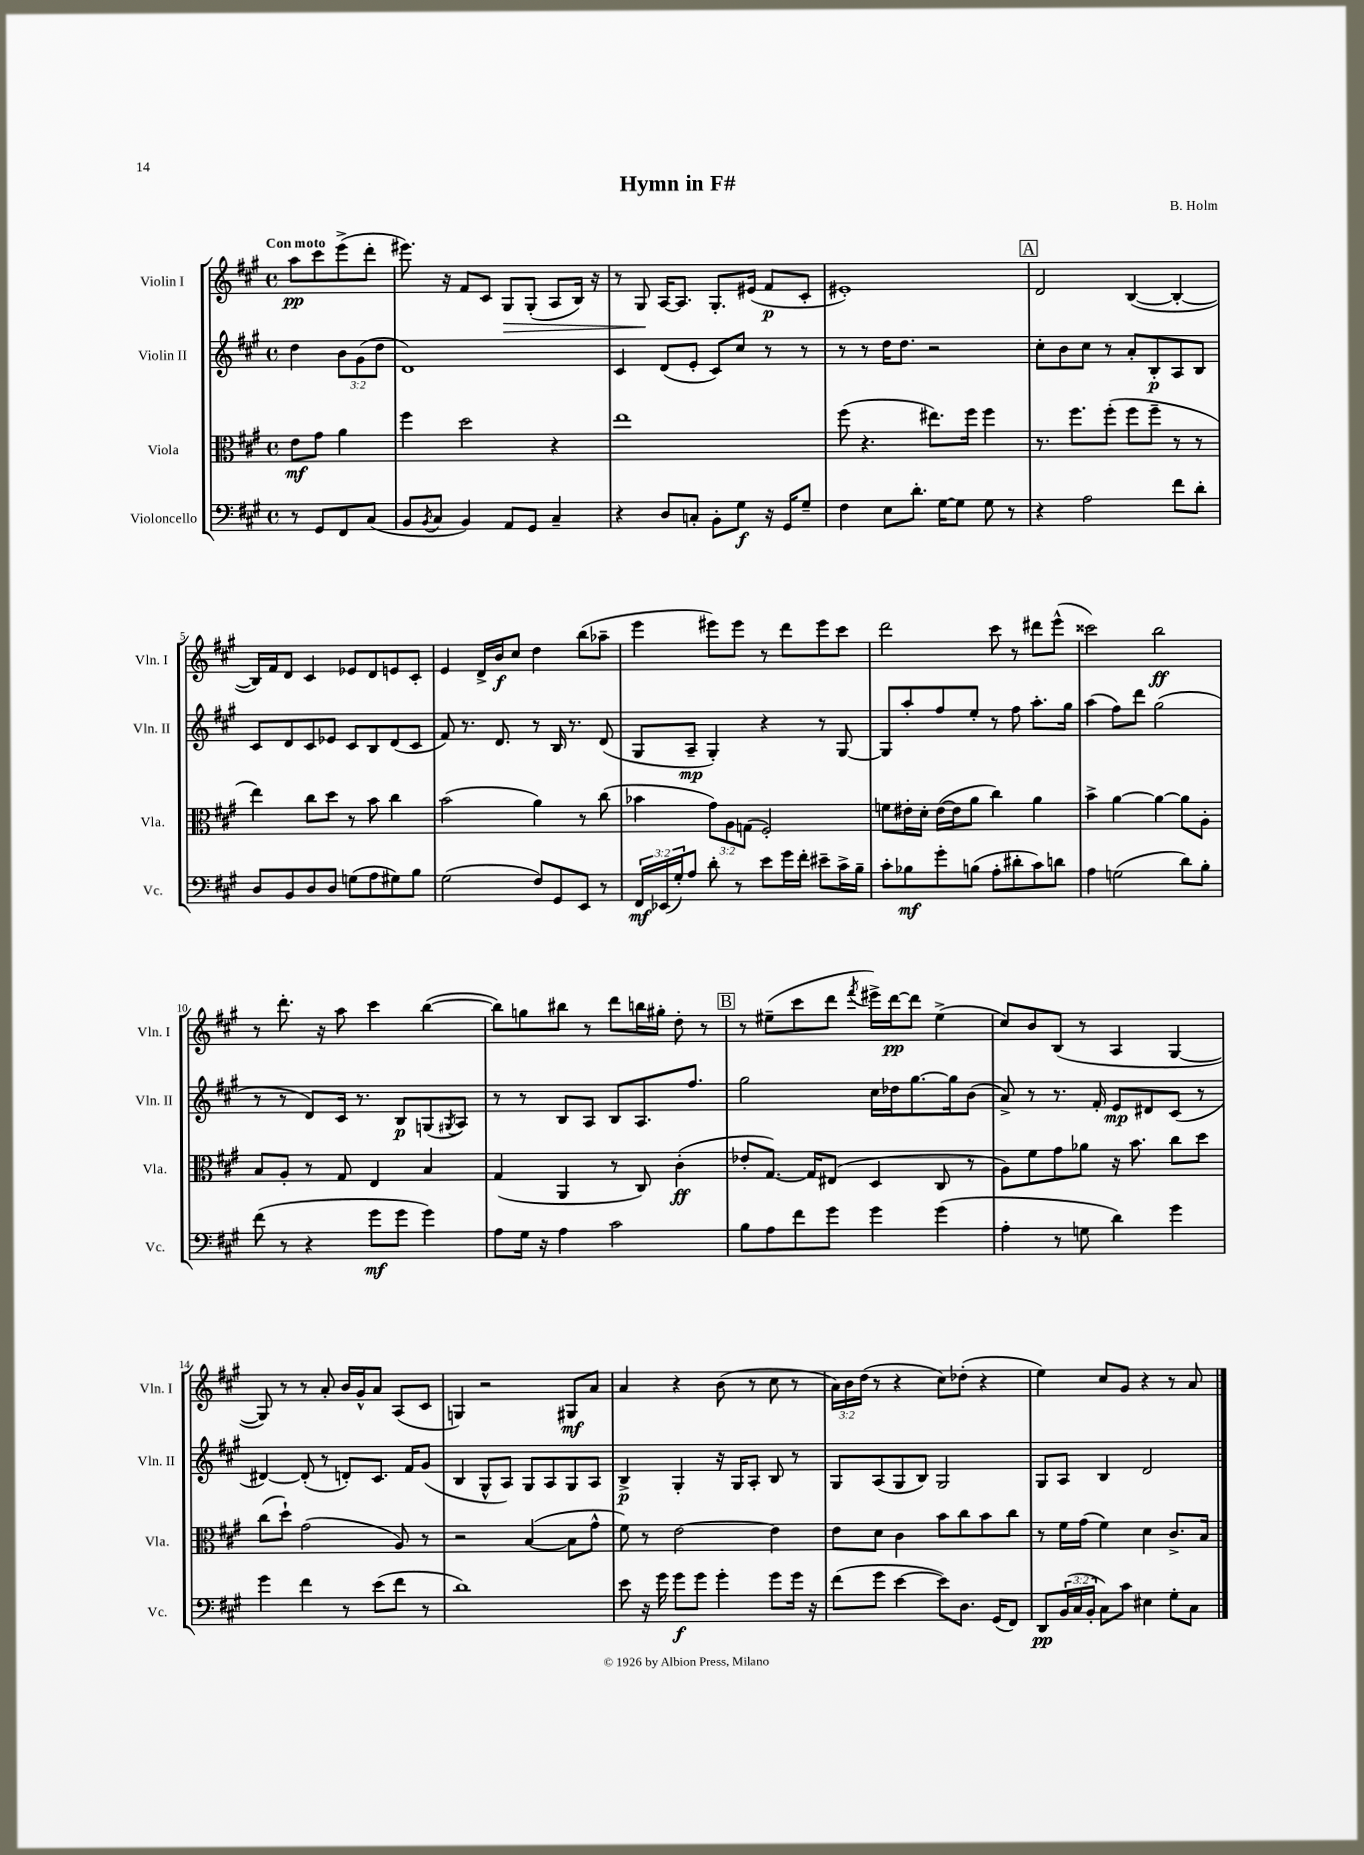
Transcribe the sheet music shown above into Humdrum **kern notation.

**kern	**kern	**kern	**kern
*staff4	*staff3	*staff2	*staff1
*clefF4	*clefC3	*clefG2	*clefG2
*k[f#c#g#]	*k[f#c#g#]	*k[f#c#g#]	*k[f#c#g#]
*M4/4	*M4/4	*M4/4	*M4/4
*met(c)	*met(c)	*met(c)	*met(c)
8r	8e\L	4dd\	8aa\L
8GG#/L	8g#\J	.	8ccc#\
8FF#/	4a\	12b\L	(8eee^\
.	.	(12g#\	.
(8C#/J	.	.	8ddd'\J
.	.	12dd\J	.
=	=	=	=
8BB/L	4ff#\	1d)	8.eee#\)
8qBB/	.	.	.
8C#/J	.	.	.
.	.	.	16r
4BB/)	2dd\	.	8f#/L
.	.	.	8c#/J
8AA/L	.	.	8G#/L
8GG#/J	.	.	(8G#'/J
4C#~/	4r	.	8A/L
.	.	.	16B/Jk)
.	.	.	16r
=	=	=	=
4r	1ee	4c#/	8r
.	.	.	8G#/
8D/L	.	(8d/L	[16A/LK
.	.	.	8.A/]J
8C'/J	.	8e'/J	.
8BB'\L	.	8c#/L)	8.G#'/L
8G#\J	.	8cc#/J	.
.	.	.	(16e#/Jk
16r	.	8r	8f#/L
16GG#/LK	.	.	.
8G#~/J	.	8r	8c#'/J
=	=	=	=
4F#\	(8ff#\	8r	1e#')
.	4.r	8r	.
8E\L	.	16dd\LK	.
.	.	8.dd\J	.
8.d'\J	.	.	.
.	8.ee#\L)	2r	.
[16G#\LK	.	.	.
8G#\]J	.	.	.
.	16ff#\Jk	.	.
8G#\	4ff#\	.	.
8r	.	.	.
=	=	=	=
4r	8.r	8cc#'\L	2d/
.	.	8b\	.
.	8.ff#\L	.	.
2A\	.	8cc#\J	.
.	(8ff#'\J	8r	.
.	8ff#\L	8a'/L	([4B/
.	8ff#~\J	8B'/	.
8f#\L	8r	8A/	4B'/_
8d'\J	8r	8B/J	.
=	=	=	=
8D/L	4ee\)	8c#/L	16B/]LL)
.	.	.	16f#/J
8BB/	.	8d/	8d/J
8D/	8cc#\L	8c#/	4c#/
8D/J	8dd\J	8e-/J	.
(8G\L	8r	8c#/L	8e-/L
8A\	8b\	8B/	8d/
8G#\)	4cc#\	(8d/	8e/
8B\J	.	8c#/J	8c#'/J
=	=	=	=
(2G#\	(2b\	8f#/)	4e/
.	.	8.r	.
.	.	.	16d^/LL
.	.	8.d/	16b/J
.	.	.	8cc#/J
8F#/L)	4a\)	8r	4dd\
8GG#/	.	16B/	.
.	.	8.r	.
8EE/J	8r	.	(8bb\L
8r	(8cc#\	(8d/	8aa-~\J
=	=	=	=
24FF#/LL	4b-\	8G#/L	4eee\
(24EE-/	.	.	.
24G#'/J)	.	.	.
8A/J	.	8A~/J	.
8d'\	12g#\L)	4G#'/)	8eee#\L)
.	12A\	.	.
8r	.	.	8eee#\J
.	(12G\J	.	.
8e\L	2F#'/)	4r	8r
16g#\L	.	.	8ddd\L
16f#'\JJ	.	.	.
8e#~\L	.	8r	8eee#\
16c#^\L	.	[8G#/	8ccc#\J
16B~\JJ	.	.	.
=	=	=	=
8c#'\L	8f\L	8G#/]L	2ddd\
8B-\	16e#'\L	8aa'/	.
.	16d'\JJ	.	.
8g#'\	([16e#\LL	8ff#/	.
.	16e#\]J	.	.
(8B\J	8a\J	8ee'/J	.
8A'\L	4cc#\)	8r	8ccc#\
8d#'\	.	8ff#\	8r
8c#\)	4a\	8.aa'\L	8ddd#\L
8d\J	.	.	(8eee^^\J
.	.	16gg#\Jk	.
=	=	=	=
4A\	4b^\	(4aa\	2ccc##\)
(2G\	[4a\	8ff#\L)	.
.	.	8ddd\J	.
.	4a\_	(2gg#\	2bb\
8d\L)	8a\]L	.	.
8B'\J	8A'\J	.	.
=	=	=	=
(8f#\	8B/L	8r	8r
8r	8A'/J	8r	8.ddd'\
4r	8r	8d/L)	.
.	.	.	16r
.	8G#/	16c#/Jk	8aa\
.	.	8.r	.
8g#\L	4E/	.	4ccc#\
8g#\J	.	8B/L	.
4g#\)	4B/	(8G/	([4bb\
.	.	8qG#/	.
.	.	8A/J)	.
=	=	=	=
8A\L	(4G#/	8r	8bb\]L)
16G#\Jk	.	8r	8gg\
16r	.	.	.
4A\	4AA/	8B/L	8bb#\J
.	.	8A/J	8r
2c#\	8r	8B/L	8ddd\L
.	8C#/)	8.A/	16bb\L
.	.	.	16gg#'\JJ
.	(4c#'\	.	8dd'\
.	.	8.ff#/J	.
.	.	.	8r
=	=	=	=
8B\L	8e-'/L	2gg#\	8r
8A\	[8.G#/J)	.	(8ee#~\L
8f#\	.	.	8ccc#\
.	16G#/]LK	.	.
8g#\J	(8E#/J	.	8ddd\J
.	.	.	8qfff#/
4g#\	4D/	16cc#\LL	16eee#^\LL)
.	.	16dd-\J	[16ddd\J
.	.	[8.gg#\	8ddd\]J
(4g#\	8C#/	.	(4ee#^\
.	.	16gg#\]k	.
.	8r	(8b\J	.
=	=	=	=
4A'\	8A\L)	8a^/)	8cc#/L)
.	8f#\	8r	8b/
8r	8g#\	8.r	(8B/J
8G\	8a-\J	.	8r
.	.	16f#'/	.
4d\)	16r	8e/L	4A/
.	8.b\	.	.
.	.	8d#/	.
4g#\	8cc#\L	(8c#/J	[4G#/
.	8dd\J	8r	.
=	=	=	=
4g#\	(8cc#\L	[4d#/)	8G#/])
.	8dd`\J)	.	8r
4f#\	(2g#\	(8d#'/]	8r
.	.	8r	8a'/
8r	.	8d'/L)	16b/LL
.	.	.	16g#^^/J
(8e\L	.	8.c#/J	8a/J
8f#\J	8A/)	.	(8A/L
.	.	16f#/LK	.
8r	8r	(8g#/J	8c#/J
=	=	=	=
1d)	2r	4B/	4G/)
.	.	8G#^^/L	2r
.	.	8A/J)	.
.	([4B/	8G#/L	.
.	.	8A/	.
.	8B\]L	8G#/	8G#/L
.	8g#^^\J	8A/J	8a/J
=	=	=	=
8e\	8f#\)	4B^/	4a/
16r	8r	.	.
16g#\	.	.	.
8g#\L	[2e\	4G#'/	4r
8g#\J	.	.	.
4g#'\	.	16r	(8b\
.	.	16G#/LK	.
.	.	8A'/J	8r
8g#\L	4e\]	8B/	8cc#\
16g#\Jk	.	8r	8r
16r	.	.	.
=	=	=	=
(8f#\L	8e\L	8G#/L	24a\LL)
.	.	.	24b\
.	.	.	(24dd\JJ
8g#\J	8d\J	(8A/	8r
[4e\	4c#\	8G#/	4r
.	.	8B/J)	.
8e\]L)	8b\L	2G#/	8cc#\L)
8.D\J	8cc#\	.	(8dd-'\J
.	8b\	.	4r
(16GG#/LK	.	.	.
8FF#/J)	8cc#\J	.	.
=	=	=	=
8DD/L	8r	8G#/L	4ee\)
(24BB/L	16f#\LL	8A/J	.
24C#/	.	.	.
.	(16g#\JJ	.	.
24BB'/JJ	.	.	.
8C#\L)	4f#\)	4B/	8cc#/L
8c#\J	.	.	8g#/J
4E#\	4d\	2d/	4r
8G#'\L	8.c#^/L	.	8r
8C#\J	.	.	8a/
.	16B/Jk	.	.
==	==	==	==
*-	*-	*-	*-
